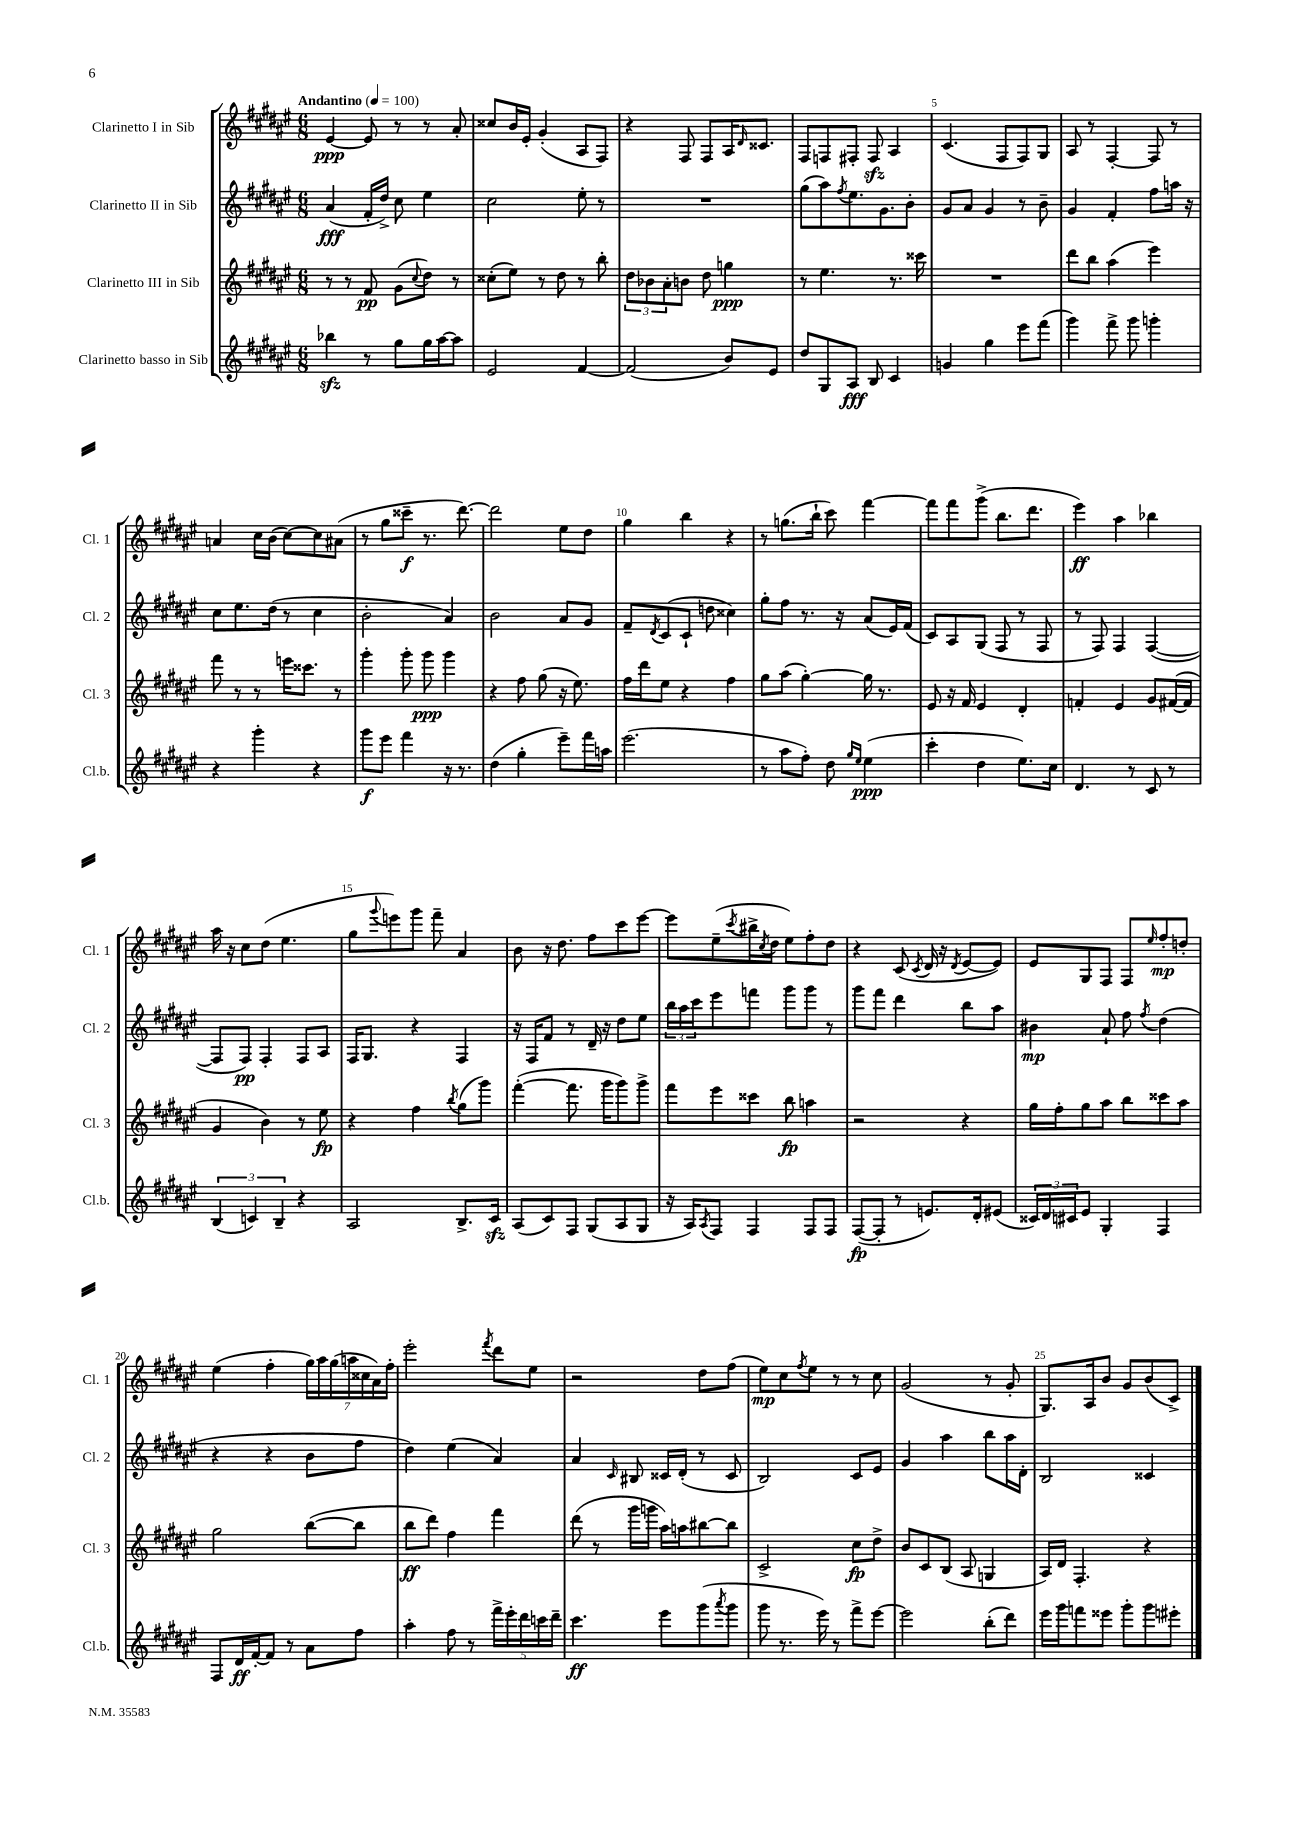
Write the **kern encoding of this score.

**kern	**kern	**kern	**kern
*staff4	*staff3	*staff2	*staff1
*clefG2	*clefG2	*clefG2	*clefG2
*k[f#c#g#d#a#e#]	*k[f#c#g#d#a#e#]	*k[f#c#g#d#a#e#]	*k[f#c#g#d#a#e#]
*M6/8	*M6/8	*M6/8	*M6/8
*MM100	*MM100	*MM100	*MM100
4bb-\	8r	(4a#/	[4e#/
.	8r	.	.
8r	8f#/	16f#'/LL	8e#/]
.	.	16dd#^/JJ)	.
8gg#\L	(8g#\L	8cc#\	8r
.	8qqcc#/	.	.
16gg#\L	8dd#\J)	4ee#\	8r
[16aa#\J	.	.	.
8aa#\]J	8r	.	8a#'/
=	=	=	=
2e#/	(8cc##'\L	2cc#\	8cc##/L
.	8ee#\J)	.	16b/L
.	.	.	16e#'/JJ
.	8r	.	(4g#'/
.	8dd#\	.	.
[4f#/	8r	8ee#'\	8A#/L
.	8bb'\	8r	8F#/J)
=	=	=	=
(2f#/]	12dd#\L	2.r	4r
.	12b-\	.	.
.	12a#'\	.	.
.	8b\J	.	8F#/
.	8dd#\	.	8F#/L
8b/L)	4gg\	.	16A#/K
.	.	.	16qqd#/
.	.	.	8.c##/J
8e#/J	.	.	.
=	=	=	=
8dd#/L	8r	(8gg#\L	8F#/L
8G#/	4.ee#\	8aa#\)	8F/
.	.	8qff#/	.
8A#/J	.	8.ee#\	8F#'/J
8B/	.	.	8F#/
.	.	8.g#\	.
4c#/	8.r	.	4A#/
.	.	8b'\J	.
.	16ccc##\	.	.
=	=	=	=
4g/	2.r	8g#/L	(4.c#/
.	.	8a#/J	.
4gg#\	.	4g#/	.
.	.	.	8F#/L
8eee#\L	.	8r	8F#/)
(8fff#\J	.	8b~\	8G#/J
=	=	=	=
4ggg#\)	8ddd#\L	4g#/	8A#/
.	8bb\J	.	8r
8fff#^\	(4aa#\	4f#'/	[4F#'/
8ggg#\	.	.	.
4ggg'\	4eee#\)	8ff#\L	8F#/]
.	.	16aa\Jk	8r
.	.	16r	.
=	=	=	=
4r	8fff#\	8cc#\L	4a/
.	8r	8.ee#\	.
4ggg#'\	8r	.	16cc#\LL
.	.	(16dd#\Jk	(16b\JJ
.	16eee\LK	8r	[8cc#\L)
.	8.ccc##\J	.	.
4r	.	4cc#\	8cc#\]
.	8r	.	(8a#\J
=	=	=	=
8ggg#\L	4ggg#'\	2b'\	8r
8eee#\J	.	.	8gg#\L
4fff#\	8ggg#'\	.	8ccc##~\J
.	8ggg#\	.	8.r
16r	4ggg#\	4a#/)	.
8.r	.	.	[8.ddd#\)
=	=	=	=
(4dd#\	4r	2b\	2ddd#\]
4gg#'\	8ff#\	.	.
.	(8gg#\	.	.
8eee#~\L)	16r	8a#/L	8ee#\L
.	8.ee#\)	.	.
16fff#\L	.	8g#/J	8dd#\J
16aa\JJ	.	.	.
=	=	=	=
(2.eee#\	16ff#\LL	8f#~/L	4gg#\
.	16ddd#\J	.	.
.	.	8qd#/	.
.	8ee#\J	(8c#/	.
.	4r	8c#`/J	4bb\
.	.	8dd\	.
.	4ff#\	4cc##\)	4r
=	=	=	=
8r	8gg#\L	8gg#'\L	8r
8aa#\L	(8aa#\J	8ff#\J	(8.gg\L
8ff#'\J)	[4gg#'\)	8.r	.
.	.	.	16bb`\Jk
8dd#\	.	.	8ccc#\)
.	.	16r	.
16qqgg#/LL	.	.	.
16qqee#/JJ	.	.	.
(4ee#\	16gg#\]	(8a#/L	[4fff#\
.	8.r	.	.
.	.	16e#/L)	.
.	.	(16f#/JJ	.
=	=	=	=
4ccc#'\	8e#/	8c#/L)	8fff#\]L
.	16r	8A#/	8fff#\
.	16f#/	.	.
4dd#\	4e#/	(8G#/J	(8ggg#^\J
.	.	8F#/	8.bb\L
8.ee#\L)	4d#'/	8r	.
.	.	.	8.ddd#\J
.	.	8F#/	.
16cc#\Jk	.	.	.
=	=	=	=
4.d#/	4f'/	8r	4eee#\)
.	.	8F#/)	.
.	4e#/	4F#/	4aa#\
8r	.	.	.
8c#/	8g#/L	([4F#/	4bb-\
8r	([16f#/L	.	.
.	16f#/]JJ	.	.
=	=	=	=
(6B/	4g#/	8F#/]L	16aa#\
.	.	.	16r
.	.	8F#/J)	8cc#\L
6c/)	.	.	.
.	4b\)	4F#'/	(8dd#\J
6B~/	.	.	.
.	.	.	4.ee#\
4r	8r	8F#/L	.
.	8ee#\	8A#/J	.
=	=	=	=
2A#/	4r	16F#/LK	8gg#\L
.	.	8.G#/J	.
.	.	.	8qqggg#/
.	.	.	8eee\)
.	4ff#\	4r	8ggg#\J
.	.	.	8fff#~\
.	8qbb/	.	.
8.B^/L	(8gg#\L	4F#/	4a#/
.	8ggg#\J)	.	.
16c#/Jk	.	.	.
=	=	=	=
(8A#/L	([4fff#'\	16r	8b\
.	.	16F#/LK	.
8c#/)	.	8f#/J	16r
.	.	.	8.dd#\
8F#/J	8.fff#\]	8r	.
(8G#/L	.	16d#~/	8ff#\L
.	16ggg#\LK	16r	.
8A#/	8ggg#\)	8dd#\L	8ccc#\
8G#/J	8ggg#^\J	8ee#\J	[8eee#\J
=	=	=	=
16r	8fff#\L	24bb\LL	8eee#\]L
.	.	24aa#\	.
16A#/LK)	.	.	.
.	.	24ccc#\J	.
8qA#/	.	.	.
8F#/J	8eee#\	8eee#\	(8ee#~\
.	.	.	8qccc#/
4F#/	8ccc##\J	8fff\J	16bb#^\L
.	.	.	8qcc#/
.	.	.	16dd#\JJ
.	8bb\	8ggg#\L	8ee#\L)
8F#/L	4aa\	8ggg#\J	8ff#'\
8F#/J	.	8r	8dd#\J
=	=	=	=
([8F#/L	2r	8ggg#\L	4r
8F#'/]J	.	8fff#\J	.
8r	.	4ddd#\	(8c#/
.	.	.	8qc#/
8.e/L)	.	.	16d#/
.	.	.	16r
.	.	.	8qd#/
.	4r	8bb\L	[8e#/L
16d#'/k	.	.	.
(8e#/J	.	8aa#\J	8e#/]J)
=	=	=	=
24c##/LL)	16gg#\LL	4b#\	8e#/L
24d#/	.	.	.
.	16ff#'\J	.	.
24c#/J	.	.	.
8e#/J	8gg#\	.	8G#/
4G#'/	8aa#\J	8a#`/	8F#/J
.	8bb\L	8ff#\	8F#/L
.	.	8qff#/	16qqee#/
4F#/	8ccc##\	(4dd#\	8ff#'/
.	8aa#\J	.	8dd'/J
=	=	=	=
8F#/L	2gg#\	4r	(4ee#\
16d#/L	.	.	.
[16f#'/J	.	.	.
8f#/]J	.	4r	4ff#'\
8r	.	.	.
8a#\L	([8bb\L	8b\L	28gg#\LL)
.	.	.	28aa#\
.	.	.	(28gg#\
.	.	.	28aa\
8ff#\J	8bb\]J	8ff#\J	.
.	.	.	28cc##\
.	.	.	28a#\)
.	.	.	28ff#'\JJ
=	=	=	=
4aa#'\	8bb\L	4dd#\)	2eee#'\
.	8ddd#\J)	.	.
8ff#\	4ff#\	(4ee#\	.
8r	.	.	.
.	.	.	8qfff#/
20fff#^\LL	4fff#\	4a#/)	8ddd#\L
20eee#'\	.	.	.
20ddd#\	.	.	.
.	.	.	8ee#\J
20ccc\	.	.	.
20ddd#~\JJ	.	.	.
=	=	=	=
4.ccc#\	(8ddd#\	4a#/	2r
.	8r	.	.
.	.	16qqc#/	.
.	16ggg#\LL	8B#/	.
.	16ggg\JJ	.	.
8eee#\L	16aa#\LL)	16c##/LL	.
.	16aa\J	(16d#'/JJ	.
(8ggg#\	[8bb#\	8r	8dd#\L
8qaaa#/	.	.	.
8ggg#\J	8bb#\]J	8c##/	(8ff#\J
=	=	=	=
8ggg#\	2c#^/	2B/)	8ee#\L)
8.r	.	.	8cc#\
.	.	.	8qff#/
.	.	.	8ee#\J
16eee#\)	.	.	.
8r	.	.	8r
8fff#^\L	8cc#\L	8c#/L	8r
[8eee#\J	8dd#^\J	8e#/J	8cc#\
=	=	=	=
2eee#\]	8b/L	4g#/	(2g#/
.	8c#/	.	.
.	(8B/J	4aa#\	.
.	8A#/	.	.
(8bb'\L	4G/	8bb\L	8r
8ddd#\J)	.	16aa#\L	8g#'/
.	.	16d#'\JJ	.
=	=	=	=
16eee#\LL	16A#/LL)	2B/	8.G#/L)
16ggg#\J	16d#/JJ	.	.
8fff\	4.F#'/	.	.
.	.	.	16A#/k
8eee##\J	.	.	8b/J
8ggg#'\L	.	.	8g#/L
8ggg#\	4r	4c##/	(8b/
8eee#'\J	.	.	8c#^/J)
==	==	==	==
*-	*-	*-	*-
